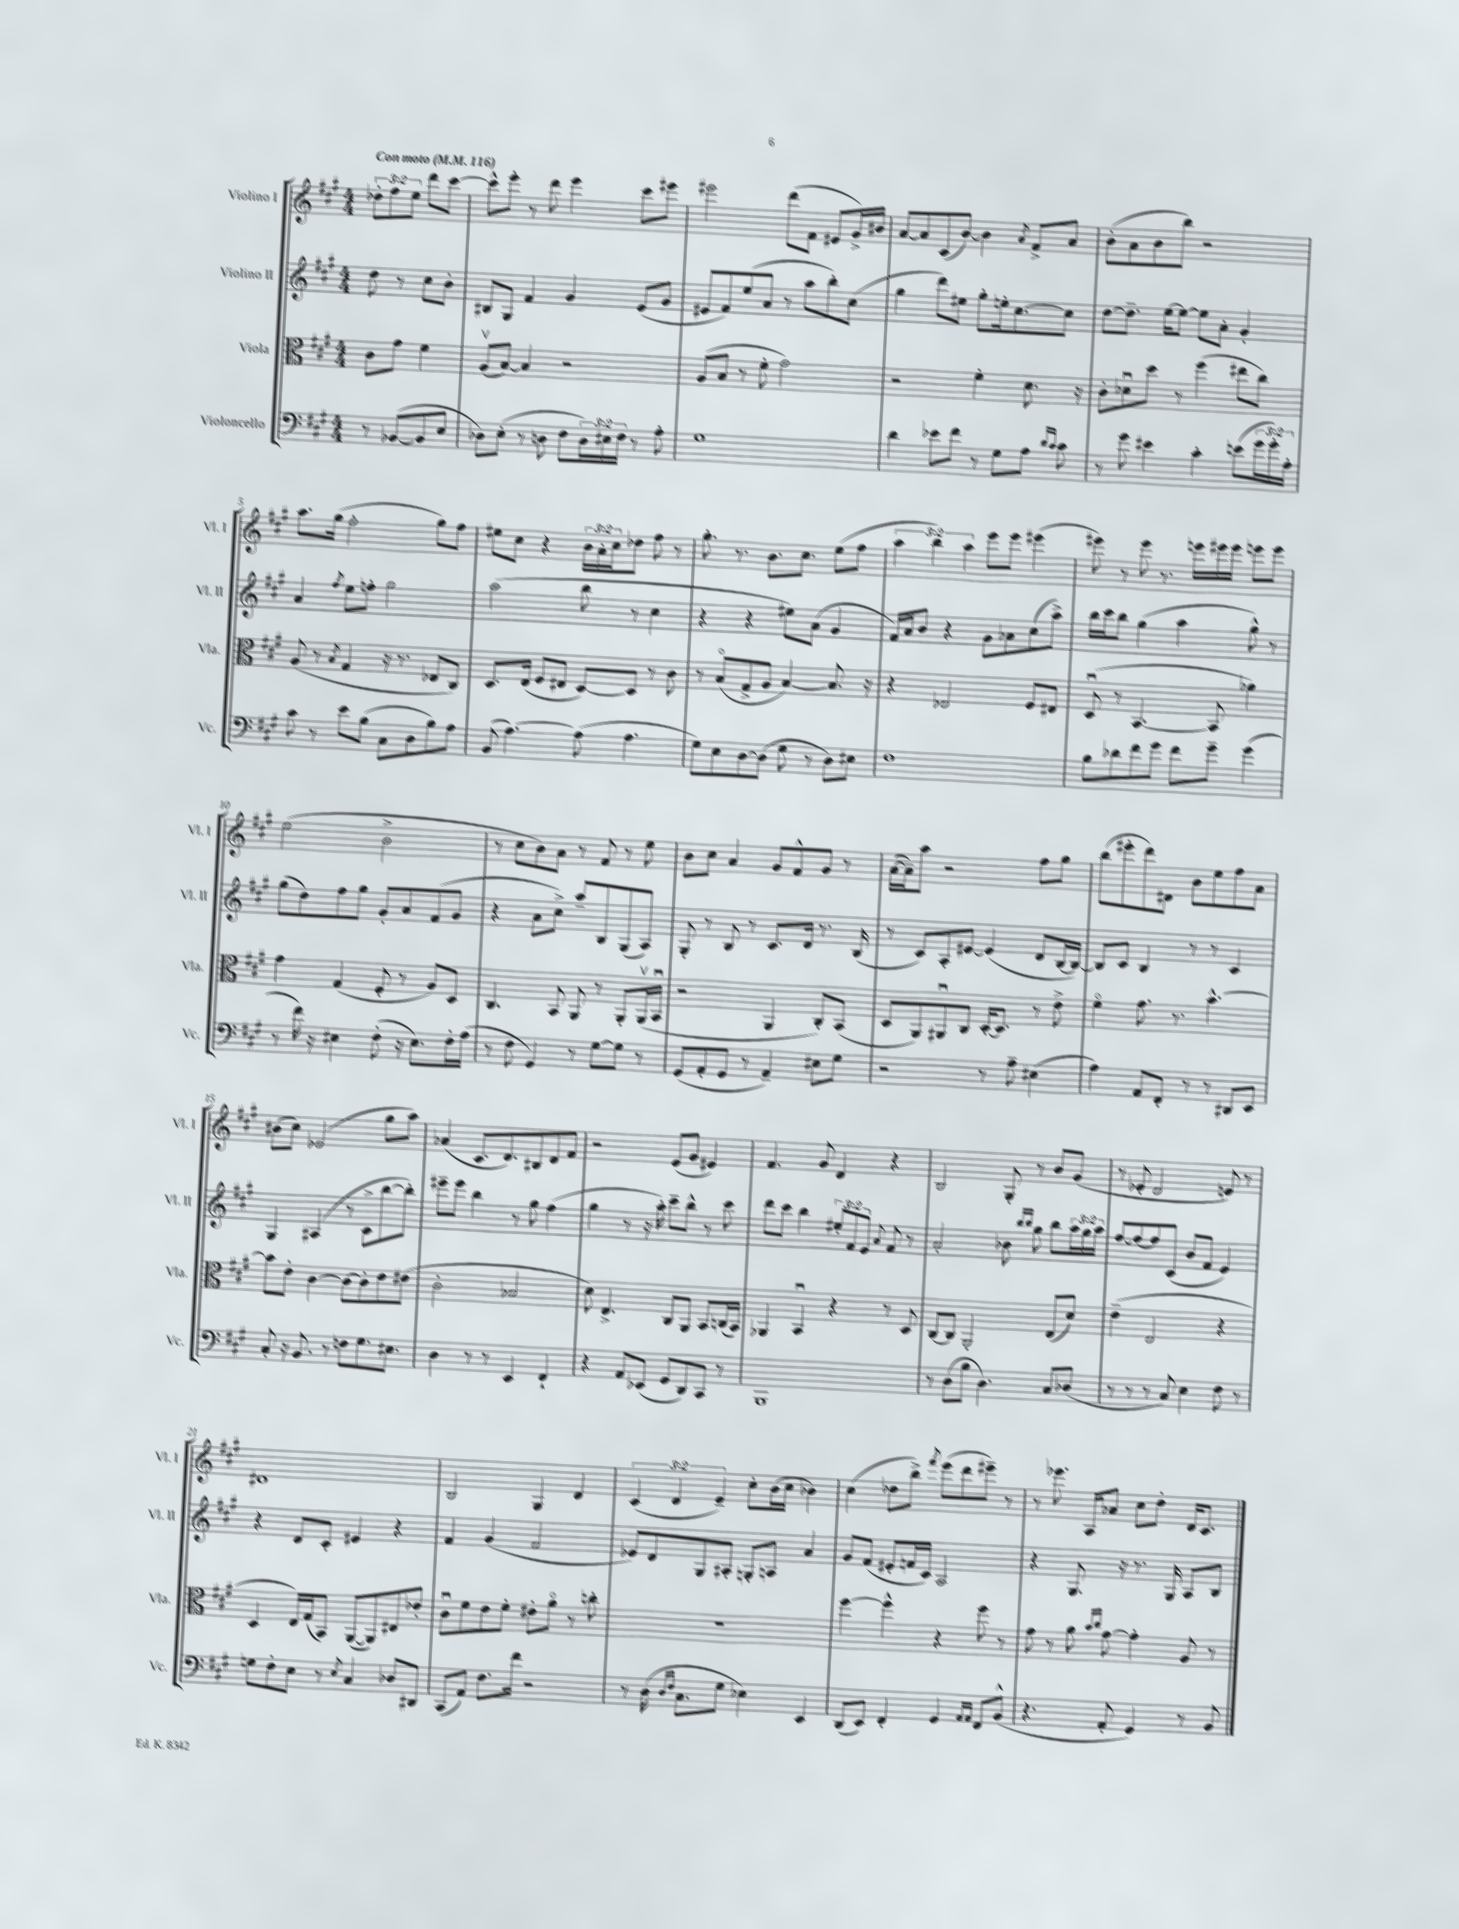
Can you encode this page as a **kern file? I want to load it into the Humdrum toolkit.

**kern	**kern	**kern	**kern
*staff4	*staff3	*staff2	*staff1
*clefF4	*clefC3	*clefG2	*clefG2
*k[f#c#g#]	*k[f#c#g#]	*k[f#c#g#]	*k[f#c#g#]
*M4/4	*M4/4	*M4/4	*M4/4
*MM116	*MM116	*MM116	*MM116
8r	8c#	8dd	12dd-'
.	.	.	12ff#
([8BB-	8g#	8r	.
.	.	.	12ee
8BB-]	4f#	8cc#	8ddd
8E	.	8b'	[8ccc#
=	=	=	=
8D-)	(8Av	8B#	8ccc#^^]
(8E'	[8B)	8G#	8eee'
8r	4B]	4f#	8r
8D	.	.	8ddd
8F#	2r	4g#	4eee
24D)	.	.	.
24E#	.	.	.
24F#	.	.	.
8r	.	(8e	8ccc#
8A'	.	8g#	8eee#
=	=	=	=
1G#	(8A	8e#	2eee#
.	8B	8f#)	.
.	8r	(8ee	.
.	8f#'	8a	.
.	2g#)	8r	(8ddd
.	.	8aa	8f#
.	.	8bb')	8e#
.	.	(8cc#	16g#^)
.	.	.	16b#
=	=	=	=
4d	2r	4gg#	[8a
.	.	.	8a]
8e-	.	8ddd)	(8c#
8f#	.	8ee#	[8b)
8r	4f#'	8gg#'	4b]
8G#	.	16ee'	.
.	.	[8.cc#	.
.	.	.	8qa
8A	8.d	.	8f#^
16qqd	.	.	.
16qqc#	.	.	.
8c#	.	8cc#]	8a
.	16r	.	.
=	=	=	=
8r	8c#'	[8dd	(8b'
8g#	8d-u	8.dd~]	8a
4e#	8dd	.	8b
.	.	[16ee	.
.	8r	8ee_	8bb)
4c#'	(4ff#	8ee]	2r
.	.	8a'	.
(8e	8ee#	4g#'	.
24g#	8cc#)	.	.
24g#')	.	.	.
24A'	.	.	.
=	=	=	=
8c#	(8A	4a	8.aa
8r	8r	.	.
.	.	.	(16gg#
.	8qB	8qff#	.
8e	4G#	8ee	2ff#'
(8B	.	8ff'	.
8C#	16r	2gg#	.
.	8.r	.	.
8D	.	.	.
8B)	8E-	.	8gg#)
8A	8C#)	.	8ff#
=	=	=	=
(8BB	8.D	(2aa	8ee#
[4.A)	.	.	8cc#
.	(16E	.	.
.	8F#	.	4r
.	8E#	.	.
(8A]	[8D)	8bb	24b
.	.	.	24a'
.	.	.	24cc#
4.A	8D]	8r	8dd-
.	8r	4cc#	8ff#
.	8c#	.	8r
=	=	=	=
8G#)	8r	4r	8.gg#'
8E	(8Bo	.	.
.	.	.	8.r
[8D	8G#^	4r	.
(8D]	8A	.	8.b
8G#	[4B)	8ee#)	.
.	.	.	8.cc#
8r	.	(8a	.
8D)	8.B]	4g#	(8ee
8E#	.	.	8ff#
.	16r	.	.
=	=	=	=
1F#	4r	16f#)	6aa
.	.	16a	.
.	.	8b	.
.	.	.	6bb)
.	2E-	4r	.
.	.	.	6aa
.	.	8g#	8eee
.	.	8a-	8eee
.	8F#	(8cc#	(4eee#
.	8E#	8aa^)	.
=	=	=	=
8B	(8Du	16bb	8eee#)
.	.	16ccc#	.
8d-	8r	8bb	8r
8f#	[4.BB	(4gg#	8eee#
8g#	.	.	8.r
8f#	.	4aa	.
.	.	.	16eee
8g#~	8BB]	.	16eee#
.	.	.	16eee#
(4g#	4a-)	8gg#^^)	8eee
.	.	8r	8eee
=	=	=	=
8r	4g#	(8gg#	(2ee
16f#)	.	8dd)	.
16r	.	.	.
4E#	(4G#	8ff#	.
.	.	8gg#	.
(8F#'	8F#'	8g#'	2b^
16r	8r	8a	.
8.E#)	.	.	.
.	8A)	(8f#	.
16F#'	8D	8g#	.
(16A	.	.	.
=	=	=	=
8r	4.C#	4r	8r
8F#	.	.	8cc#
4GG#)	.	8a	8b)
.	8BB	8cc#^)	8a
8r	8AA	8aa~	8r
[8G#	8r	8B	8f#
8G#]	8AA'	(8G#	8r
8r	(16AAv	8A)	8ee
.	16BBu	.	.
=	=	=	=
(8GG#	2r	8G#'	8b
8AA'	.	8r	8cc#
8GG#	.	8B	4a
8r	.	8r	.
4AA~)	4AA	8.c#	8g#
.	.	.	8f#^^
.	.	16d	.
8E#	8C#')	8.r	8g#
8G#	(8BB	.	8r
.	.	(16B	.
=	=	=	=
2r	8D	8r	([16a
.	.	.	16a~])
.	8AA)	8c#)	8aa
.	8AA#u	8A'	2r
.	8C#	[8e#	.
8r	[16D'	(4e#]	.
.	8.D]	.	.
8A~	.	.	.
(4E#	8r	8d	8ff#
.	8e^	[16B	8gg#
.	.	16B_)	.
=	=	=	=
4A)	4f#o	8B]	(8bb
.	.	8c#	8eee#'
8AA	8.g#	4B	8ddd)
8FF#'	.	.	8d#
.	8.r	.	.
8r	.	8r	8b
8r	[4.b^^	8r	8ee
8DD#	.	4c#	8ff#
8EE	.	.	8a
=	=	=	=
8C#'	8b]	4G#	(8b#
16r	8e'	.	8cc#)
8.BB	.	.	.
.	[4c#	(4A#	(2e-
8r	.	.	.
8F	8c#_	8r	.
8.G#	8c#']	8c#^	.
.	8e	[8bb	8gg#
8.E#	.	.	.
.	(8e#	8bb'])	8aa)
=	=	=	=
4D	2c#'	8eee#~	(4a-
.	.	8eee#	.
8r	.	4bb	8.c#
8r	.	.	.
.	.	.	8.d)
4EE	2B-	8r	.
.	.	8gg#	8B#
4FF#`	.	(4ff#	8d
.	.	.	8f#
=	=	=	=
4r	8d)	4gg#	2r
.	4.E^	.	.
8AA	.	8r	.
(8EE-	.	16r	.
.	.	16aa')	.
8GG#	8C#	8ccc#~	(8e
8DD)	8AA	8bb^^	8g#
8CC#	8BB	8r	4e#)
8r	(16C	8ccc#	.
.	16BB)	.	.
=	=	=	=
1BBB	4AA-	8ddd	4.f#
.	.	8ccc#	.
.	4BBu	4bb	.
.	.	.	8g#
.	4r	12ee#'	4d
.	.	12f#	.
.	.	12e	.
.	.	8qqa	.
.	8r	8f#	4r
.	8D	8r	.
=	=	=	=
8r	[8C#	2a'	2B
(8D	8C#]	.	.
8B	2AA'	.	.
4.D)	.	.	.
.	.	8b-	8G#'
.	.	16qqbb	.
.	.	16qqbb	.
.	.	8gg#	8r
8C#	(8E	8bb	8b
(8D-	8d)	24aa	(8g#
.	.	24gg#	.
.	.	24aa	.
=	=	=	=
8r	(4e~	[8ff#	8r
8r	.	8ff#_	8e-'
8r	2E	8ff#]	2d
8C#)	.	(8c#	.
4E	.	8b	.
.	.	8f#	.
8F#	4r	4e)	8e)
8r	.	.	8r
=	=	=	=
8G	4D	4r	1d#
8F#'	.	.	.
8E	16E)	8d	.
.	(16G#	.	.
8r	8BB)	8c#'	.
8qE	.	.	.
4C#	([8AA	4e#	.
.	8AA])	.	.
8D-	8E#	4r	.
8DD#	8e-'	.	.
=	=	=	=
(8CC#	8c#u	4f#	2B
8AA)	8f#	.	.
8.F#	8e	(4g#	.
.	8f#'	.	.
16f#	.	.	.
2r	8e#'	2f#	4G#
.	8ao	.	.
.	8r	.	4d
.	8cc'	.	.
=	=	=	=
8r	1r	8e-)	(6c#
(16D	.	8d	.
.	.	.	6d
16qqD	.	.	.
16qqF#	.	.	.
8.C#	.	.	.
.	.	8G#	.
.	.	.	6e~)
8G#	.	8A#'	.
4E-)	.	8G'	8cc#'
.	.	8A	(16b
.	.	.	16cc#
4EE	.	4a	4b-)
=	=	=	=
(8DD	[4ff#	8g#	(4cc#
8EE)	.	(8f#	.
4FF#'	4ff#^^]	8e#'	8dd-
.	.	16f	8bb^)
.	.	16c#)	.
.	.	.	8qfff#
4GG#	4r	2A	(8eee
.	.	.	8ddd
16qqAA	.	.	.
16qqAA	.	.	.
8FF#	8ff#	.	8eee#~)
(8BB^^	8r	.	8r
=	=	=	=
4.r	8g#	4r	8r
.	8r	.	8.eee-
.	8a	8.G#	.
.	.	.	16A
.	16qqb	.	.
.	16qqcc#	.	.
8AA'	[8g#	.	8a-
.	.	16r	.
4GG#)	4g#']	8.r	8cc#
.	.	.	8dd'
.	.	16G#	.
8r	8A	8A	16d
.	.	.	8.c#
8BB	8r	8B	.
==	==	==	==
*-	*-	*-	*-
